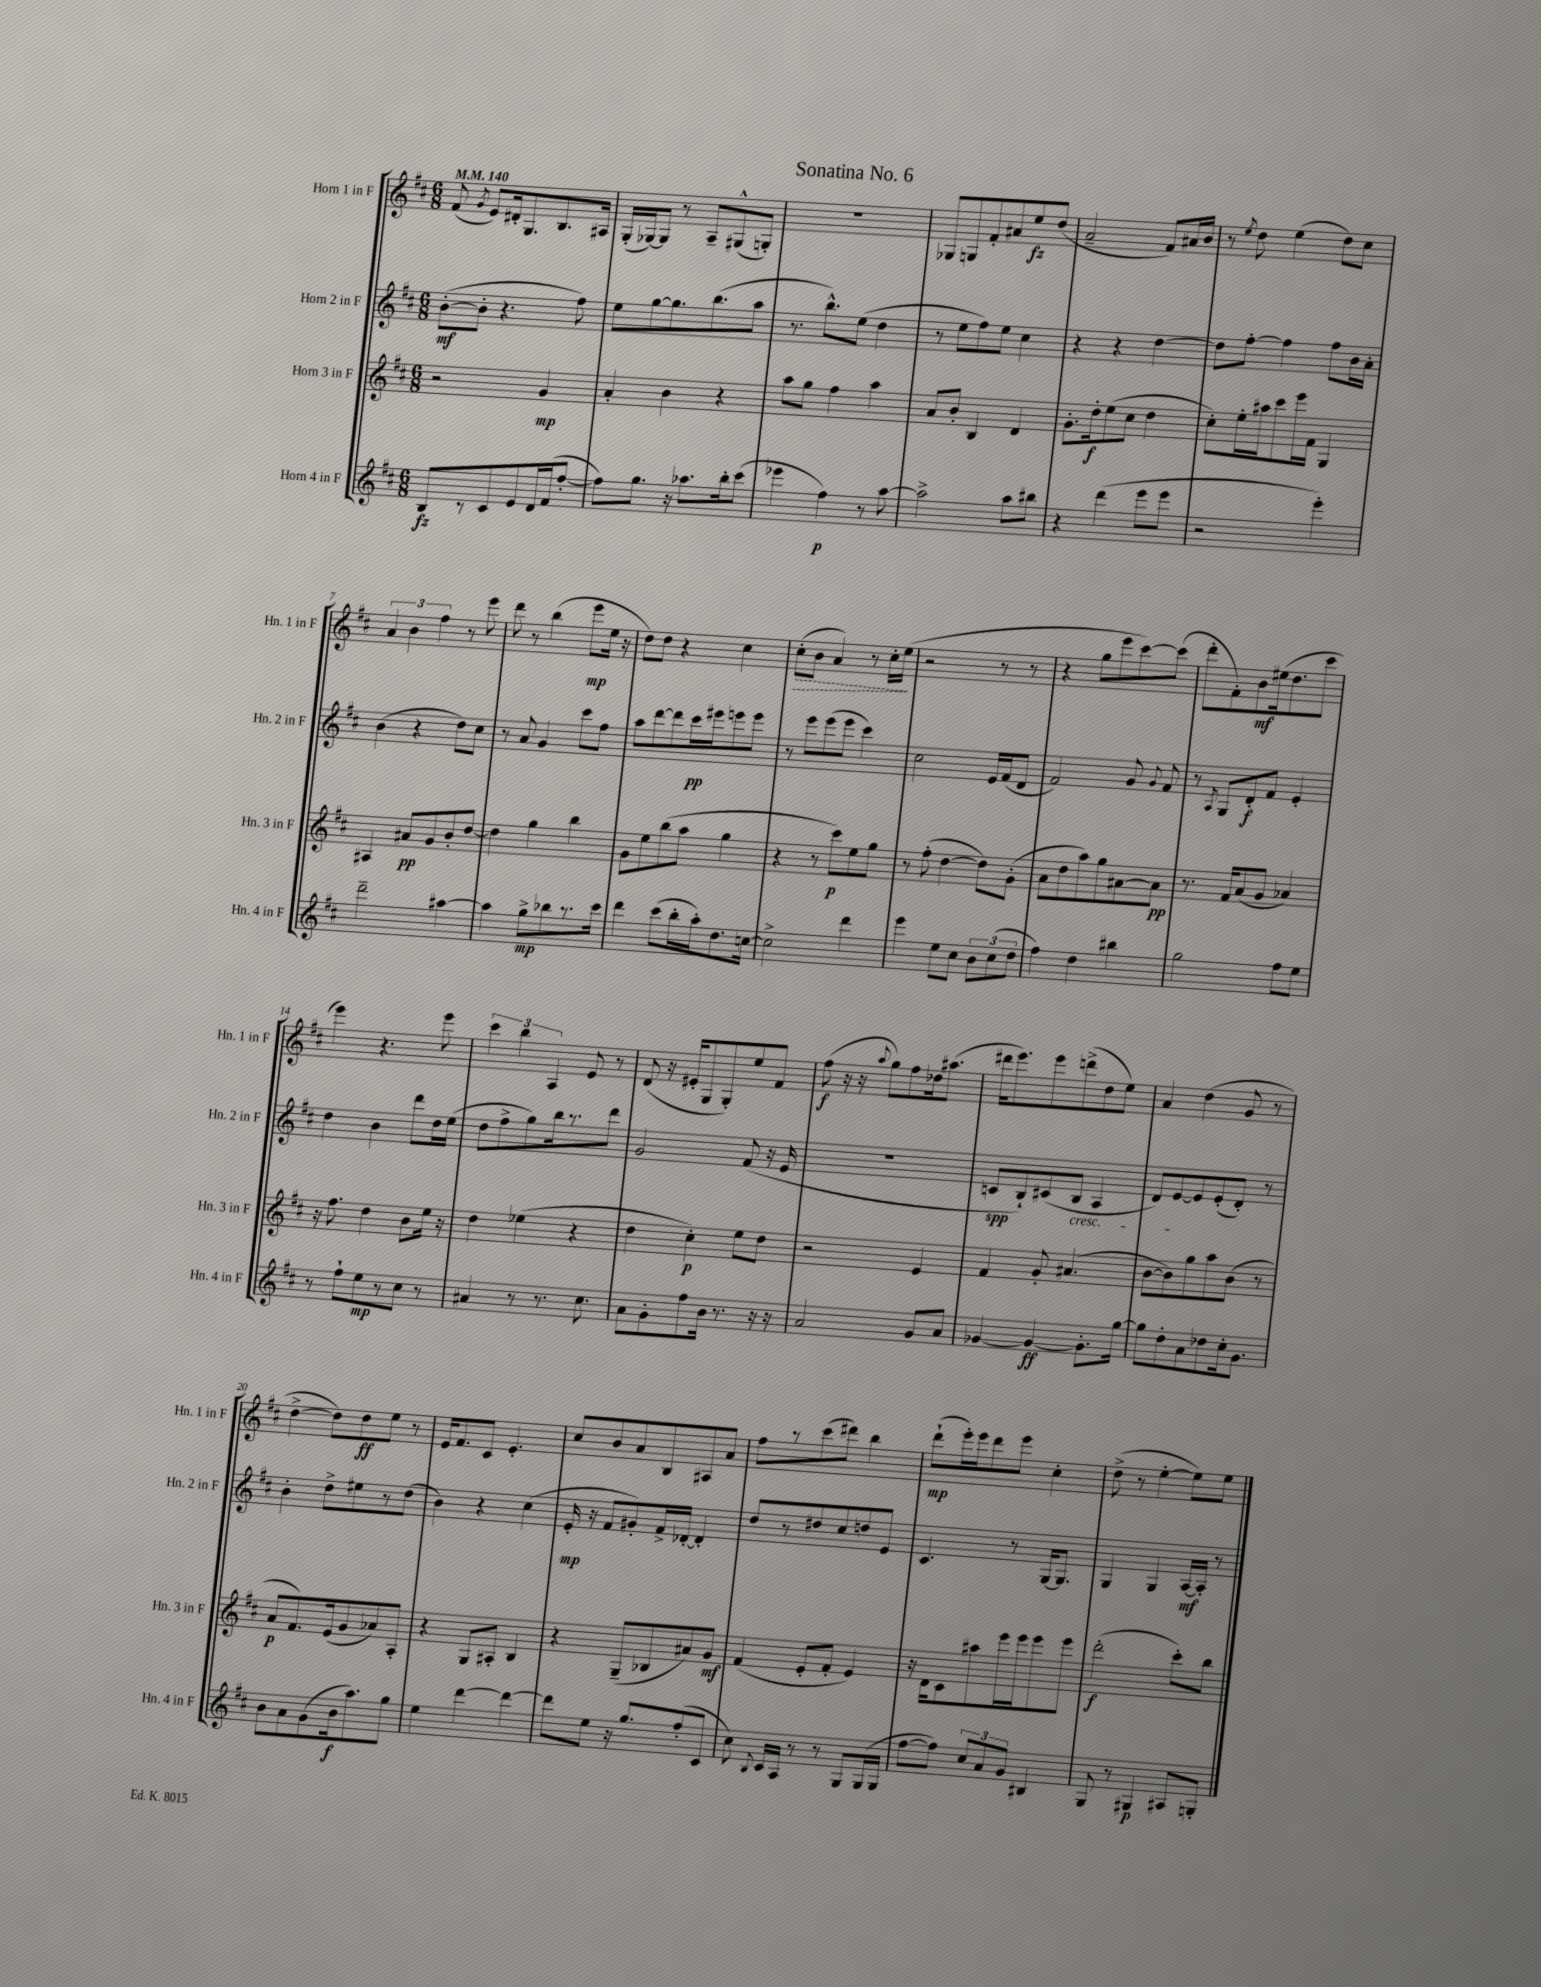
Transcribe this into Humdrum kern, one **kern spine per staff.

**kern	**kern	**kern	**kern
*staff4	*staff3	*staff2	*staff1
*clefG2	*clefG2	*clefG2	*clefG2
*k[f#c#]	*k[f#c#]	*k[f#c#]	*k[f#c#]
*M6/8	*M6/8	*M6/8	*M6/8
*MM140	*MM140	*MM140	*MM140
8B	2r	([8b'	(8f#
.	.	.	8qg
8r	.	8b']	8e)
8c#	.	4.r	16d#'
.	.	.	8.G
8e	.	.	.
16d	4g	.	8.B
(16f#	.	.	.
[8ff#'	.	8ff#)	.
.	.	.	16A#
=	=	=	=
8ff#])	4a'	8ee	(16G'
.	.	.	[16G-)
8.gg	.	[8gg	8G-]
.	4b	8.gg]	8r
16r	.	.	.
8.aa-	.	.	8A~
.	.	(8.bb	.
.	4r	.	(8G#^^
16bb'	.	.	.
(8ccc#	.	8aa	8G')
=	=	=	=
4eee-	8aa	8.r	2.r
.	8gg	.	.
.	.	8.bb^^)	.
4ff#)	4ff#	.	.
.	.	(8ee	.
8r	4aa	4dd	.
[8aa	.	.	.
=	=	=	=
2aa^]	8a	8r	8G-
.	8b'	8ee	8G
.	4B	8ff#)	8f#'
.	.	8ee	8a#
8aa	4d	4cc#	8ee
8bb#	.	.	(8dd
=	=	=	=
4r	8.g'	4r	2a~
.	16dd'	.	.
(4ddd	(8ee	4r	.
.	8cc#	.	.
8eee	4dd	[4dd	8f#)
8eee	.	.	16a#
.	.	.	16b
=	=	=	=
2r	8cc#')	8dd]	8r
.	.	.	8qee
.	16ee'	[8ff#'	8dd
.	16aa#	.	.
.	8ccc#	4ff#]	(4ee
.	16eee	.	.
.	16f#	.	.
4eee')	4G	8ff#	8dd)
.	.	16b	8cc#
.	.	16a'	.
=	=	=	=
2ddd~	4A#	(4b	6a
.	.	.	6b
.	8a#	4r	.
.	.	.	6ff#
.	8g	.	.
[4aa#	8b'	8dd)	8r
.	[8dd	8cc#	8eee
=	=	=	=
4aa#]	4dd]	8r	8ddd
.	.	8a	8r
8gg^	4gg	4g	(4bb
8bb-	.	.	.
8.r	4bb	8ccc#	8eee
.	.	8ff#	16ee
16ccc#	.	.	16r
=	=	=	=
4ddd	8g	8aa	8dd)
.	8ee	[8ddd	8dd
(8ccc#	(8bb	8ddd]	4r
16bb'	8aa	16ccc#	.
16aa')	.	16eee#	.
8.dd	4gg	8eee	4cc#
.	.	8eee	.
[16cc	.	.	.
=	=	=	=
2cc^]	4r	8r	(8cc#'
.	.	8eee	8b
.	8r	(8eee	4a)
.	8ccc#)	8eee	.
4ddd	8ee	4ccc#)	8r
.	8gg	.	16cc#'
.	.	.	(16ee
=	=	=	=
4eee	8r	2cc#	2r
.	(8ff#'	.	.
8ee	[4dd	.	.
8cc#	.	.	.
12b	8dd])	16e	8r
.	.	(16f#	.
(12cc#	.	.	.
.	(8g'	8d	8r
12dd	.	.	.
=	=	=	=
4ff#)	8a	2f#)	4r
.	8dd	.	.
4dd	8aa)	.	8gg
.	8gg	.	8eee
4bb#	[8a#	8g	[8ccc#)
.	.	8qqg	.
.	8a#]	8f#	(8ccc#]
=	=	=	=
2gg	8.r	8r	8ddd'
.	.	8qA	.
.	.	8G	8f#')
.	16f#	.	.
.	(8a	8d'	8b
.	8g	8f#	(16ee#
.	.	.	8.dd
8ff#	4a-)	4e'	.
8ee	.	.	8ccc#
=	=	=	=
8r	16r	4dd	4eee)
.	8.ff#	.	.
8ff#`	.	.	.
8ee	4dd	4b	4.r
8r	.	.	.
8cc#	8b	8ddd	.
8r	16ee	16dd	8eee
.	16r	(16ee	.
=	=	=	=
4a#	4dd	8dd	6ccc#
.	.	8ff#^	.
.	.	.	6bb
8r	(4ee-	8gg)	.
.	.	.	6A
8.r	.	16bb	.
.	.	8.r	.
.	4r	.	8e
8.cc#	.	.	.
.	.	8ddd	8r
=	=	=	=
8a	4dd	2g	(8d
8g'	.	.	16r
.	.	.	16e#'
8ff#	4cc#')	.	8G
16b	.	.	8G')
8.r	.	.	.
.	8ee	(8f#	8ee
16r	8dd	16r	8f#
16r	.	16e	.
=	=	=	=
2a	2r	2.r	(8ff#
.	.	.	16r
.	.	.	16r
.	.	.	8qqaa
.	.	.	8gg)
.	.	.	8ff#
8g	4e	.	16dd-
.	.	.	(8.aa#
8a	.	.	.
=	=	=	=
[4g-	4f#	8c	16ddd#
.	.	.	8.eee)
.	.	8B`)	.
4g-_	8g'	(8c#	8eee
.	(4.a#	8B	(8ddd^
8.g-']	.	4A	8dd
.	.	.	8ee)
[16gg	.	.	.
=	=	=	=
8gg]	[8b	8d)	4a
8dd'	8b])	[8e	.
8a	8gg	8e]	(4dd
8dd-	8aa	(8e'	.
16cc#'	(8b	8d')	8g
8.g	.	.	.
.	8r	8r	8r
=	=	=	=
8b	8a	4b'	[4dd^
8a	8.f#)	.	.
(8g	.	8dd^	8dd])
.	(16e	.	.
16b	8g	8ee#	8dd
8.aa)	.	.	.
.	8a-)	8r	8ee
8gg	8A'	(8dd	8r
=	=	=	=
4ee	4r	4b)	16e
.	.	.	8.f#
[4ddd	8G	4r	8c#
.	8A#'	.	4.e'
4ddd_	4B	(4cc#	.
=	=	=	=
8ddd]	4r	16e'	8cc#
.	.	16r	.
8ee	.	8f#	8b
16r	(8G~	8g#')	8a
8.gg	.	.	.
.	8B-	16f#^	8B
.	.	[16d-'	.
(8ff#'	8a#)	4d-']	8A#
8c#	8g	.	8a
=	=	=	=
8cc#)	(4f#	8dd	8ff#
8qqB	.	.	.
16c#	.	8r	8r
16A	.	.	.
8r	8e'	8dd#	(8ccc#
8r	8f#'	8cc#	8ddd#)
8G	4e)	8dd	4bb
(16G	.	8e	.
16G	.	.	.
=	=	=	=
[8ff#	16r	4.c#	(8ddd`
.	16d	.	.
8ff#])	8c#	.	16eee')
.	.	.	16eee
12cc#	8aa#	.	8ddd
12a	.	.	.
.	16eee	8r	8eee
12g	.	.	.
.	16eee	.	.
4B#	8eee	[16G	4cc#'
.	.	8.G]	.
.	8eee	.	.
=	=	=	=
8G	(2ddd'	4G	(8dd^
8r	.	.	8r
4G#	.	4G	[4ee'
8A#	8ccc#')	[16A	8ee])
.	.	16A']	.
8G'	8bb	8r	8ee
==	==	==	==
*-	*-	*-	*-
